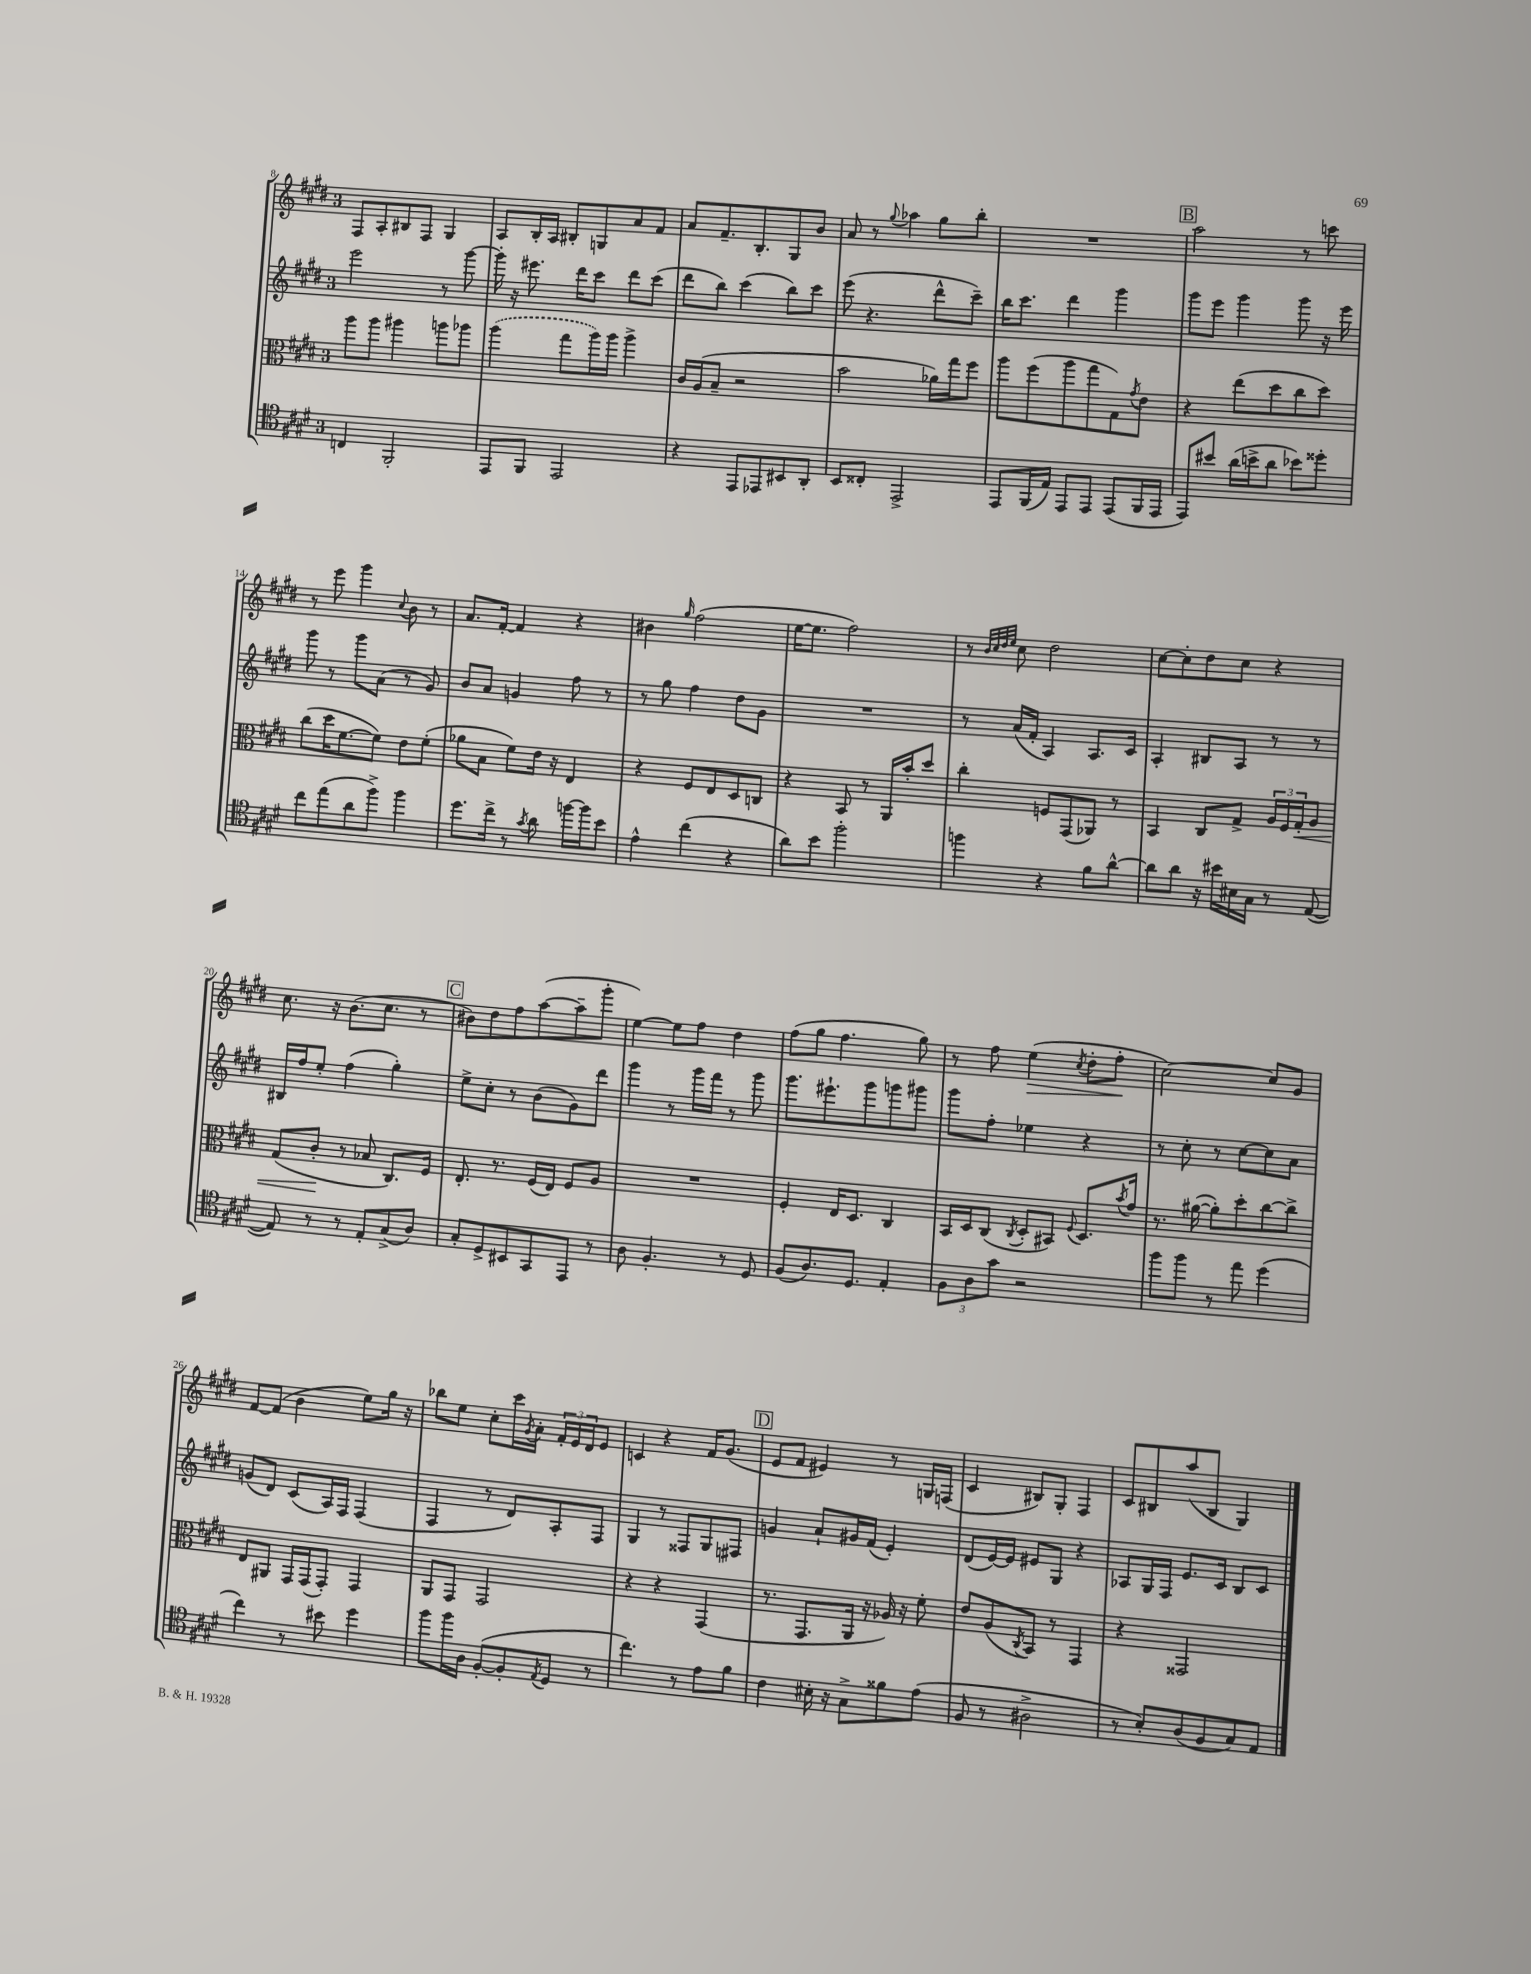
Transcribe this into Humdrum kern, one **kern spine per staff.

**kern	**kern	**kern	**kern
*staff4	*staff3	*staff2	*staff1
*clefC4	*clefC3	*clefG2	*clefG2
*k[f#c#g#d#]	*k[f#c#g#d#]	*k[f#c#g#d#]	*k[f#c#g#d#]
*M3/4	*M3/4	*M3/4	*M3/4
4C	8aa	2eee	8F#
.	8aa	.	8A'
2FF#'	4aa#	.	8B#
.	.	.	8F#
.	8aa	8r	4G#
.	8aa-	[8ggg#	.
=	=	=	=
8EE	(4aa	16ggg#']	8A
.	.	16r	.
8FF#	.	8.eee#	16B'
.	.	.	16A
2EE	8gg#	.	8B#'
.	.	16ddd#	.
.	16aa)	8ccc#	8G
.	16aa	.	.
.	4aa^	8ddd#	8a
.	.	(8ccc#	8f#
=	=	=	=
4r	16c#	8ddd#	8a
.	(16A	.	.
.	8B~	8bb)	8.f#~
8EE	2r	(4ccc#	.
.	.	.	8.B'
8EE-	.	.	.
8BB#	.	8bb)	8G#
8AA'	.	8ccc#	8b
=	=	=	=
8BB	2b	(8eee	8a
8C##'	.	4.r	8r
.	.	.	8qqgg#
2EE^	.	.	4aa-
.	16a-)	8ddd#^^	8gg#
.	16gg#	.	.
.	8ff#	8ccc#~)	8bb'
=	=	=	=
8EE	8aa	16bb	2.r
.	.	8.ccc#	.
(16FF#	(8ff#	.	.
16E)	.	.	.
8EE	8aa	4ddd#	.
8EE	8gg#	.	.
(8EE	8G#)	4ggg#	.
.	8qg#	.	.
16FF#	8e	.	.
16EE	.	.	.
=	=	=	=
8EE)	4r	8ggg#	2aa
8b#	.	8eee	.
(16a	(8ee	4ggg#	.
16b^	.	.	.
8a	8dd#	.	.
8b-)	8cc#	8ggg#	8r
8dd##'	8dd#)	16r	8ccc
.	.	16eee	.
=	=	=	=
8cc#	(8cc#	8ggg#	8r
(8ee	16dd#	8r	8eee
.	[8.f#	.	.
8a	.	8ggg#	4ggg#
8ff#^)	8f#])	(8a	.
.	.	.	8qqcc#
4ff#	8e	8r	8b
.	(8f#'	8g#)	8r
=	=	=	=
8.dd#	8a-	8b	8.a
.	8B	8a	.
16cc#^	.	.	[16f#'
8r	8f#)	4g	4f#]
8qg#	.	.	.
8a	16e	.	.
.	16r	.	.
[16ff	4E	8ff#	4r
16ff]	.	.	.
8b	.	8r	.
=	=	=	=
4e^^	4r	8r	4b#
.	.	8gg#	.
.	.	.	16qqgg#
(4cc#	8F#	4ff#	(2ff#
.	8E	.	.
4r	8D#	8dd#	.
.	8C	8g#	.
=	=	=	=
8a)	4r	2.r	[16ee
.	.	.	8.ee]
8b	.	.	.
2ff#'	8BB	.	2ff#)
.	8r	.	.
.	16AA	.	.
.	16b'	.	.
.	8dd#	.	.
=	=	=	=
4ff	4cc#'	8r	8r
.	.	.	32qqb
.	.	.	32qqcc#
.	.	.	32qqdd#
.	.	.	32qqee
.	.	(16a	8cc#
.	.	16f#'	.
4r	8F	4A)	2dd#
.	(8GG#	.	.
8f#	8AA-)	8.A	.
[8a^^	8r	.	.
.	.	16c#	.
=	=	=	=
8a]	4BB	4A'	[8cc#
8a	.	.	8cc#']
16r	8C#	8B#	8dd#
16b#	.	.	.
16B#	8G#^	8A	8cc#
16G#	.	.	.
8r	24A	8r	4r
.	24F#	.	.
.	24G#'	.	.
([8E	8A	8r	.
=	=	=	=
8E])	(8G#	16B#	8.cc#
.	.	16ff#	.
8r	8c#'	8ee'	.
.	.	.	16r
8r	8r	(4ff#	(8.b
8E'	8B-	.	.
.	.	.	8.cc#
(8G#^	8.C#)	4gg#')	.
8A)	.	.	8r
.	16F#	.	.
=	=	=	=
8G#'	8.E'	8ee^	8b#)
8D#^	.	8cc#'	8dd#
.	8.r	.	.
8BB#	.	8r	8ff#
8GG#	(16F#	(8b	([8aa
.	16E)	.	.
8EE	8F#	8g#)	8aa~]
8r	8A	8ddd#	8ggg#'
=	=	=	=
8A	2.r	4ggg#	[4ee)
4.F#'	.	.	.
.	.	8r	8ee]
.	.	16ggg#	8ff#
.	.	16fff#	.
8r	.	8r	4dd#
8D#	.	8ggg#	.
=	=	=	=
(8F#	4F#'	8.ggg#	(8ff#
8.A)	.	.	8gg#
.	.	8.eee#`	.
.	16E	.	4.ff#
8.D#	8.D#	.	.
.	.	8ggg#	.
4E'	4C#	8ggg	.
.	.	8ggg#	8gg#)
=	=	=	=
12F#	16BB	8ggg#	8r
.	16D#	.	.
12A	.	.	.
.	(8C#	8ff#'	8ff#
12g#	.	.	.
.	8qC#	.	.
2r	8D#'	4ee-	(4ee
.	8BB#)	.	.
.	8qqF#	.	8qcc#
.	8.D#	4r	8dd#'
.	.	.	8ff#'
.	8qb	.	.
.	16g#	.	.
=	=	=	=
8ff#	8.r	8r	[2cc#)
8ff#	.	8cc#'	.
.	([16a#	.	.
8r	8a#'])	8r	.
8ee	8dd#'	[8cc#	.
(4dd#	[8cc#	8cc#]	8cc#]
.	8cc#^]	8a	8g#
=	=	=	=
4cc#)	8E	(8g	[8f#
.	8AA#	8d#)	(8f#]
8r	16GG#	(8c#	4b
.	(16GG#	.	.
8b#	8GG#')	16A)	.
.	.	16F#	.
4dd#	4GG#	(4F#	8ee)
.	.	.	16gg#
.	.	.	16r
=	=	=	=
8ff#	8AA	4F#	8bb-
16ff#	8GG#	.	8ee
16A	.	.	.
([8F#'	2GG#	8r	8cc#'
8F#']	.	8d#)	16ccc#
.	.	.	8qg#
.	.	.	16a'
8qE	.	.	.
8D#	.	8A'	24f#'
.	.	.	24e
.	.	.	24d#
8r	.	8F#	8e
=	=	=	=
4.cc#)	4r	4G#	4c
.	4r	8r	4r
8r	.	8F##	.
8e	(4GG#	8G#	16f#
.	.	.	(8.g#
8f#	.	8F#	.
=	=	=	=
4c#	8.r	4g	8e
.	.	.	8f#
.	8.GG#	.	.
16B#'	.	8a`	4e#)
16r	.	.	.
8G#^	16AA	16g#	.
.	16r	(16f#	.
8f##	16A-)	4e')	8r
.	16r	.	.
(8e	8f#'	.	16G
.	.	.	(16F
=	=	=	=
8F#	8e	(8d#	4c#
8r	(8A	[16e)	.
.	.	16e]	.
.	8qC#	.	.
2A#^	8BB)	8e#	8B#)
.	8r	8G#	8G#'
.	4GG#	4r	4F#
=	=	=	=
8r	4r	8A-	8c#
8B')	.	16G#	8B#
.	.	16F#	.
(8A	2GG##	8.e	(8aa
8F#	.	.	8B#
.	.	16c#	.
8G#)	.	8B	4G#)
8E	.	8c#	.
==	==	==	==
*-	*-	*-	*-
